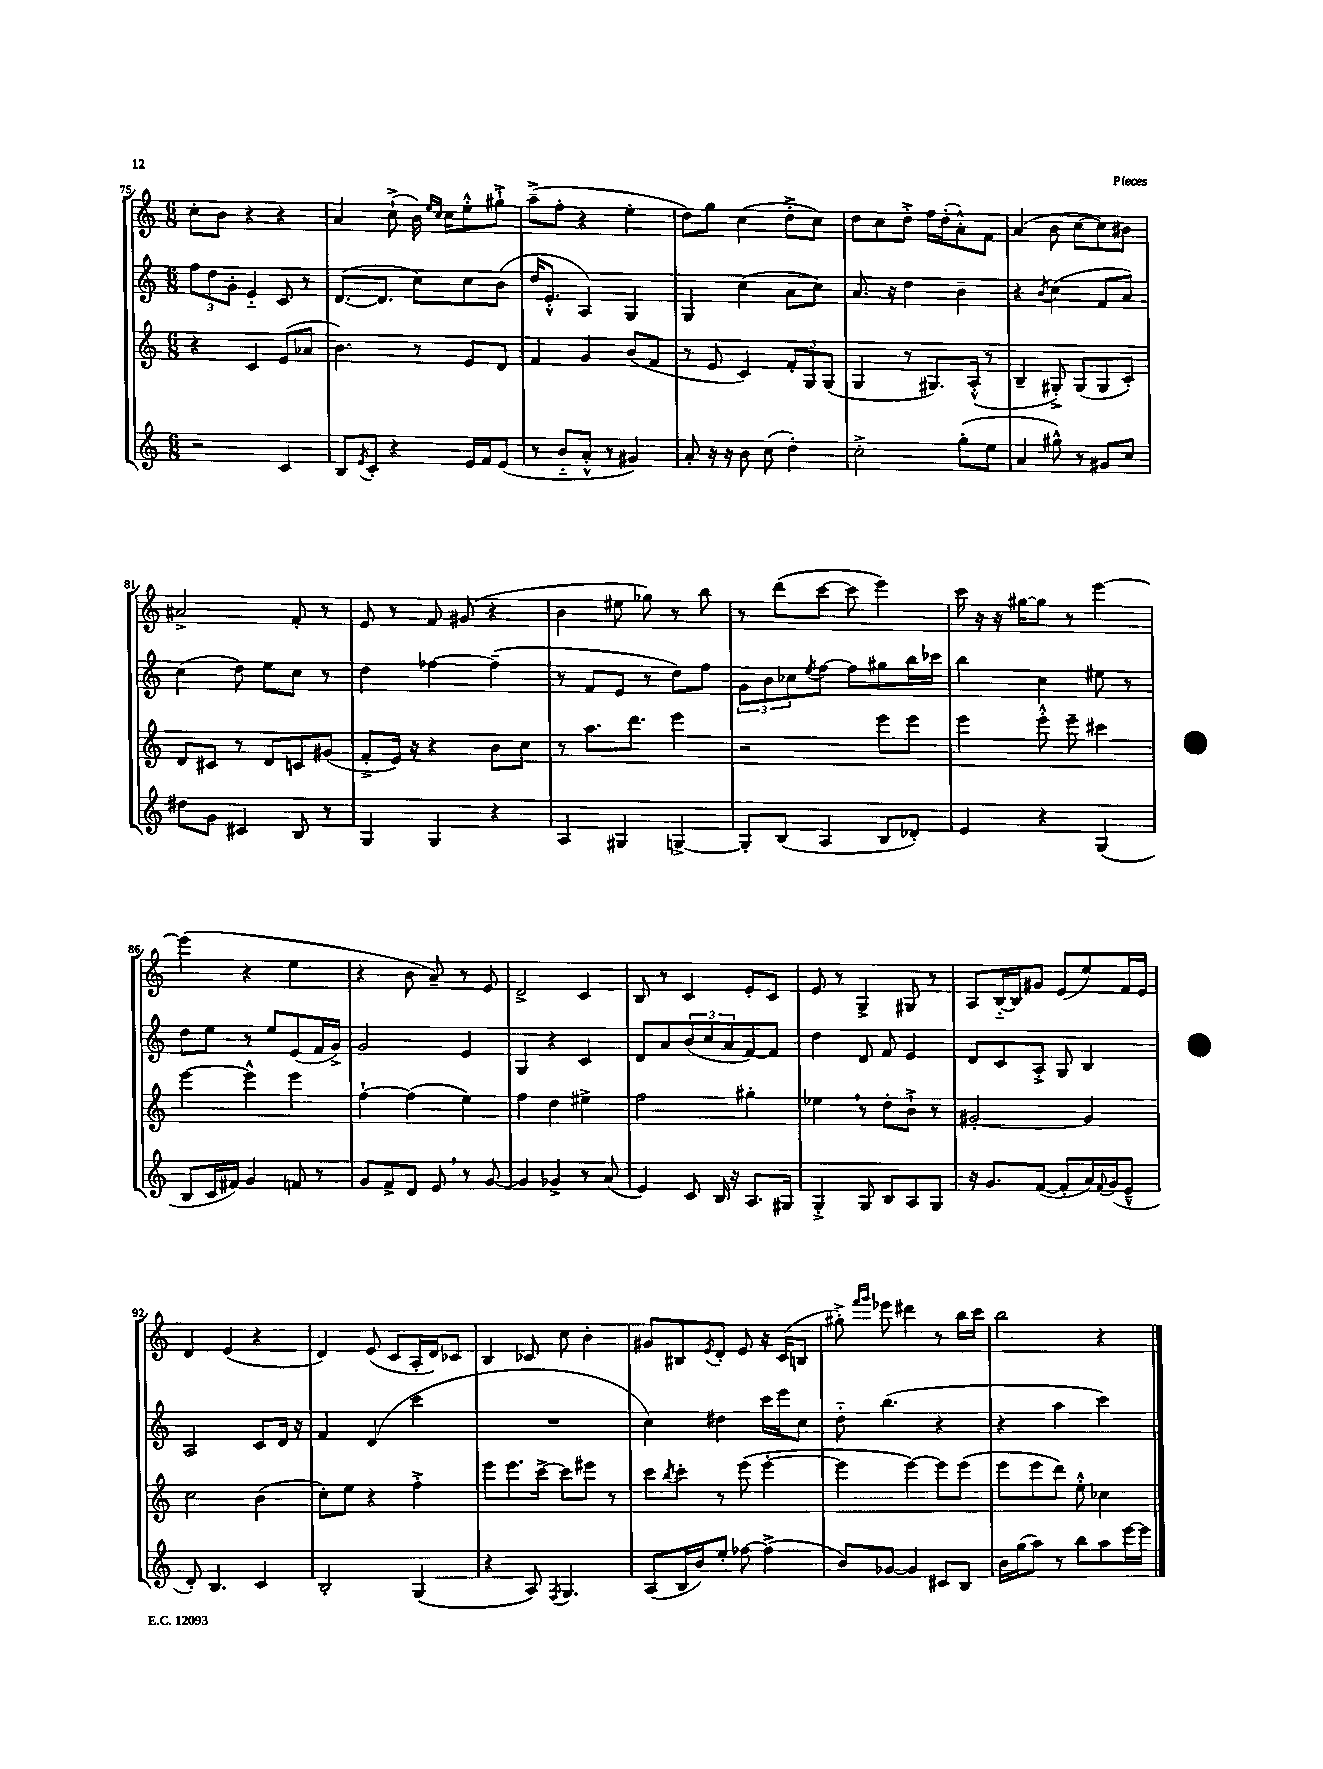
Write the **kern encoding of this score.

**kern	**kern	**kern	**kern
*staff4	*staff3	*staff2	*staff1
*clefG2	*clefG2	*clefG2	*clefG2
*k[]	*k[]	*k[]	*k[]
*M6/8	*M6/8	*M6/8	*M6/8
2r	4r	12ff	8cc'
.	.	12dd	.
.	.	.	8b
.	.	12g'	.
.	4c	4e'~	4r
4c	(8e	8c	4r
.	8a-	8r	.
=	=	=	=
8B	4.b)	([8.d	4a
8qe	.	.	.
8c'	.	.	.
.	.	8.d]	.
4r	.	.	(8cc`^
.	8r	8cc)	16b)
.	.	.	16qqee
.	.	.	16qqcc
.	.	.	16cc
16e	8e	8cc	8ee'^^
16f	.	.	.
(8e	8d	(8b	8gg#`^
=	=	=	=
8r	4f	16dd	(8aa~^
.	.	8.e'^^	.
8b'~	.	.	8ff'
8a'^^	4g	4A)	4r
8r	.	.	.
4g#)	(8b	4G	4ee'
.	8f	.	.
=	=	=	=
8a'	8r	4G	8dd)
16r	8e	.	8gg
16r	.	.	.
8b	4c)	(4cc	(4cc
(8cc	.	.	.
4dd')	12f'	8a	8dd'^
.	12G	.	.
.	.	8cc)	8cc)
.	(12G	.	.
=	=	=	=
2cc'^	4G	8.a	8dd
.	.	.	8cc
.	.	16r	.
.	8r	4dd	8dd'^
.	8.G#)	.	16ff
.	.	.	(16dd'
(8gg'	.	4b~	8a'^^)
.	(16A'^^	.	.
8ee	8r	.	8f
=	=	=	=
4a	4B~	4r	(4a
.	.	8qb	.
8gg#^^)	8G#'^)	(4cc	8b
8r	(8G#	.	[8cc
8g#	8G#	8f	8cc])
8cc	8c')	8a)	8b#
=	=	=	=
8dd#	8d	(4cc	2a#^
8g	8c#	.	.
4c#	8r	8dd)	.
.	8d	8ee	.
8B	8c	8cc	8f'
8r	(8g#	8r	8r
=	=	=	=
4G	8f'^	4dd	8e
.	16e)	.	8r
.	16r	.	.
4G	4r	[4ff-	8f
.	.	.	(8g#
4r	8b	(4ff-~]	4r
.	8cc	.	.
=	=	=	=
4A	8r	8r	4b
.	8.aa	8f	.
4G#	.	8e	8ee#
.	8.ddd	.	.
.	.	8r	8gg-)
[4G^	4eee	8dd)	8r
.	.	8ff	8bb
=	=	=	=
8G']	2r	12g	8r
.	.	12b	.
(8B	.	.	(8ddd
.	.	12cc-	.
.	.	8qee	.
4A	.	[8ff	[8ccc
.	.	8ff]	8ccc]
8B	8eee	8gg#	4eee)
8d-')	8eee	16bb	.
.	.	16ccc-	.
=	=	=	=
4e	4eee	4bb	16ccc
.	.	.	16r
.	.	.	16r
.	.	.	[16gg#
4r	8eee'^^	4cc	8gg#]
.	8eee~	.	8r
(4G	4ccc#	8ee#	[4eee
.	.	8r	.
=	=	=	=
8B	[4eee	8dd	(4eee]
16c	.	8ee	.
16f#)	.	.	.
4g	4eee^^]	8r	4r
.	.	8ee	.
8f	4eee	(8e	4ee
8r	.	16f	.
.	.	16g^)	.
=	=	=	=
8g	[4ff`	2g	4r
8f^	.	.	.
8d	(4ff]	.	8b
8e	.	.	8a~)
8r	4ee)	4e	8r
[8g	.	.	8e
=	=	=	=
4g]	4ff	4G	2d^
4g-^	4dd	4r	.
8r	4ee#^	4c	4c
(8a	.	.	.
=	=	=	=
4e)	2ff	8d	8B
.	.	8a	8r
8c	.	(12b	4c
.	.	12cc	.
16B	.	.	.
.	.	12a	.
16r	.	.	.
8.A	4gg#'	[8f)	8e'
.	.	8f]	8c
16G#	.	.	.
=	=	=	=
4G'^	4ee-	4dd	8e
.	.	.	8r
8G	8r	8d	4G^
8B	8dd'	8f	.
8A	8b`^	4e	8G#
8G	8r	.	8r
=	=	=	=
16r	[2g#'	8d	8A
8.g	.	.	.
.	.	8c	[16B'~
.	.	.	16B]
([8f	.	8A'^	8g#
8f']	.	8G	(8e
16a)	4g#]	4B	8ee)
8qqf	.	.	.
(16g	.	.	.
8e~^^	.	.	16f
.	.	.	16e
=	=	=	=
8d')	2cc	2A	4d
4.B	.	.	.
.	.	.	(4e
4c	(4b	8c	4r
.	.	16d	.
.	.	16r	.
=	=	=	=
2B'	8cc')	4f	4d)
.	8ee	.	.
.	4r	(4d	(8e
.	.	.	8c
(4G	4ff'^	4ccc	16A'
.	.	.	16d)
.	.	.	8c-
=	=	=	=
4r	8eee	2.r	4B
.	8.eee	.	.
8A)	.	.	8c-
.	[16ccc^	.	.
8qF	.	.	.
4.G	8ccc]	.	8cc
.	8eee#	.	4b'
.	8r	.	.
=	=	=	=
(8A	8ccc	4cc)	8g#
.	8qbb	.	.
16B	8ccc'	.	8B#
16b)	.	.	.
.	.	.	8qe
8ee'	8r	4dd#	8d'
[8ff-	(8eee	.	8e
(4ff-^]	[4eee'	16ccc	16r
.	.	16eee	(16c
.	.	8cc	8B
=	=	=	=
8b)	4eee]	8dd'~	8gg#'^)
.	.	.	16qqfff
.	.	.	16qqggg
[8g-	.	(4.bb	8eee-
4g-]	[4eee)	.	4ddd#
8c#	8eee]	4r	8r
8B	(8eee	.	16bb
.	.	.	16ccc
=	=	=	=
16b	8eee	4r	2bb
(16gg	.	.	.
8aa)	8eee	.	.
8r	8ddd)	4aa	.
8bb	8ee'^^	.	.
8aa	4cc-	4ccc)	4r
[16eee	.	.	.
16eee]	.	.	.
==	==	==	==
*-	*-	*-	*-
